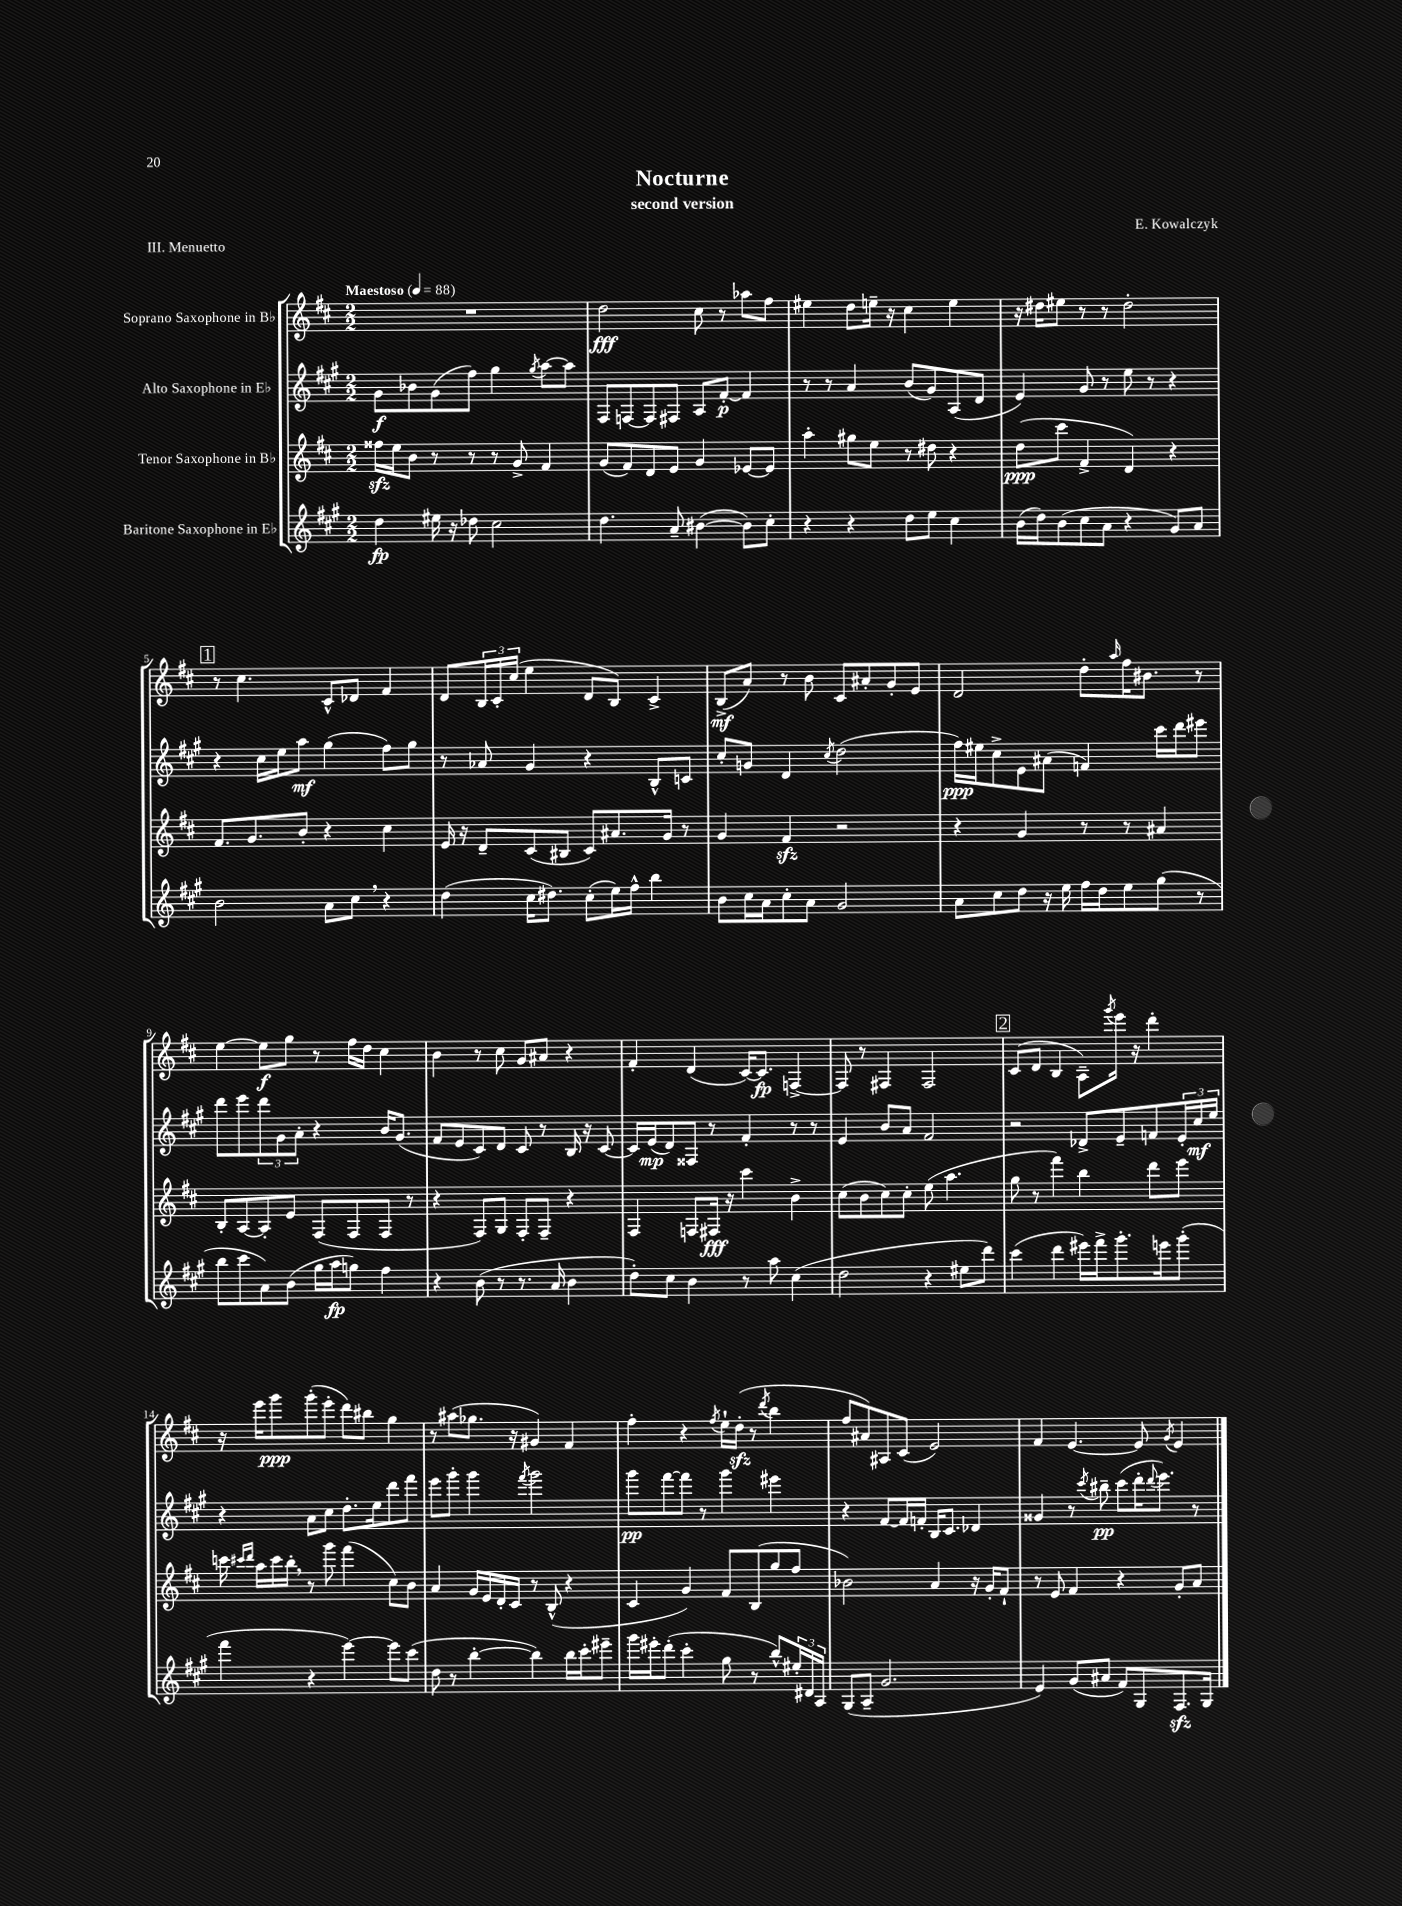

**kern	**kern	**kern	**kern
*staff4	*staff3	*staff2	*staff1
*clefG2	*clefG2	*clefG2	*clefG2
*k[f#c#g#]	*k[f#c#]	*k[f#c#g#]	*k[f#c#]
*M2/2	*M2/2	*M2/2	*M2/2
*MM88	*MM88	*MM88	*MM88
4dd	16ff##	8g#	1r
.	16ee	.	.
.	8b	8b-	.
16ee#	8r	(8g#	.
16r	.	.	.
8dd-	8r	8ff#)	.
2cc#	8r	4gg#	.
.	8g^	.	.
.	.	8qgg#	.
.	4f#	[8aa	.
.	.	8aa]	.
=	=	=	=
4.dd	(8g	8F#	2dd
.	8f#)	[8F	.
.	8d	8F]	.
8a~	8e	8F#	.
([4b#	4g	8A	8cc#
.	.	[8f#'	8r
8b#])	[8e-	4f#]	8aa-
8cc#'	8e-]	.	8ff#
=	=	=	=
4r	4aa'	8r	4ee#
.	.	8r	.
4r	8gg#	4a	8dd
.	8ee	.	16ee~
.	.	.	16r
8dd	8r	(8b	4cc#
8ee	8dd#	8g#)	.
4cc#	4r	(8A	4ee
.	.	8d	.
=	=	=	=
(16b	(8dd	4e)	16r
16dd)	.	.	16dd#
(8b	8ccc#	.	8ee#
8cc#	4f#^	8g#	8r
8a	.	8r	8r
4r	4d)	8ee	2dd#'
.	.	8r	.
8g#)	4r	4r	.
8a	.	.	.
=	=	=	=
2b	8.f#	4r	8r
.	.	.	4.cc#
.	8.g	.	.
.	.	16cc#	.
.	.	16ee	.
.	8b'	8aa	.
8a	4r	(4gg#	8c#^^
8cc#	.	.	8d-
4r	4cc#	8ff#)	4f#
.	.	8gg#	.
=	=	=	=
(4dd	16e	8r	8d
.	16r	.	.
.	8d~	8a-	24B
.	.	.	24c#'
.	.	.	(24cc#
16cc#	(8c#	4g#	4ee
8.dd#)	.	.	.
.	8B#	.	.
(8cc#'	8c#)	4r	8d
16ee)	8.a#	.	8B)
16ff#^^	.	.	.
4bb	.	8B^^	4c#^
.	16g	.	.
.	8r	8c	.
=	=	=	=
8b	4g	8cc#'	(8B^
16cc#	.	8g	8a)
16a	.	.	.
8cc#'	4f#	4d	8r
8a	.	.	8b
.	.	8qcc#	.
2g#	2r	(2dd	8c#
.	.	.	8a#'
.	.	.	8g'
.	.	.	8e
=	=	=	=
8a	4r	16ff#)	2d
.	.	16ee#	.
8cc#	.	8cc#^	.
8dd	4g	8e	.
16r	.	(8a#	.
16ee	.	.	.
16ff#	8r	4f)	8dd'
16dd	.	.	.
.	.	.	16qqaa
8ee	8r	.	16ff#
.	.	.	8.b#
(8gg#	4a#	16ccc#	.
.	.	16ddd	.
8r	.	8eee#	8r
=	=	=	=
8bb	8B'	8ddd	[4ee
8ccc#	[8A	8eee	.
8a)	8A']	12ddd	8ee]
.	.	12g#	.
(8b	8e	.	8gg
.	.	12a'	.
16gg#	(8F#	4r	8r
16aa	.	.	.
8gg)	8F#	.	16ff#
.	.	.	16dd
4ff#	8F#	16b	4cc#
.	.	(8.g#	.
.	8r	.	.
=	=	=	=
4r	4r	8f#	4b
.	.	8e	.
(8b	8F#)	8c#)	8r
8r	8G	8d	8cc#
8.r	8F#'	8c#	8g
.	8F#~	8r	8a#
16a	.	.	.
4b	4r	16B	4r
.	.	16r	.
.	.	[8c#	.
=	=	=	=
8dd')	4F#	16c#]	4f#'
.	.	(16e	.
8cc#	.	8d)	.
4b	8F	8F##	(4d
.	16F#	8r	.
.	16r	.	.
8r	4ccc#	4f#'	[16c#)
.	.	.	8.c#]
8aa	.	.	.
(4cc#	4b^	8r	[4F^
.	.	8r	.
=	=	=	=
2dd	(8cc#	4e	8F]
.	8b	.	8r
.	8cc#)	8b	4F#
.	8cc#'	8a	.
4r	(8ee	2f#	2F#
.	4.aa	.	.
8ee#	.	.	.
8ddd)	.	.	.
=	=	=	=
(4ccc#	8gg	2r	(8c#
.	8r	.	8d
4ddd	4fff#)	.	4B
16eee#)	4bb	8d-^	8A~)
16fff#^	.	.	.
.	.	.	8qggg
8.ggg#'	.	8e~	16eee
.	.	.	16r
.	8ddd	8f	4ddd'
16eee	.	.	.
(8ggg#'	8eee	24e'	.
.	.	24cc#	.
.	.	24ee	.
=	=	=	=
4fff#	16ccc	4r	16r
.	16qqccc#	.	.
.	16qqddd	.	.
.	16aa	.	16eee
.	16ccc#	.	8ggg
.	16bb'	.	.
4r	8r	8a	(8ggg'
.	8ggg	8cc#	8eee'
[4eee)	(4fff#	8.dd'	8ddd)
.	.	.	8bb#
.	.	16ee	.
8eee]	8cc#)	8ddd	4gg
(8ccc#	8b	8fff#	.
=	=	=	=
8dd	4a	8eee	8r
8r	.	8ggg#'	(8aa#
[4bb'	16g	4ggg#	8.gg-
.	16e	.	.
.	16d'	.	.
.	16c#	.	16r
.	.	8qfff#	.
4bb])	8r	2ggg#	4g#)
.	(8B^^	.	.
16bb	4r	.	4f#
16ccc#'	.	.	.
8eee#~	.	.	.
=	=	=	=
16ggg#	4c#	8ggg#	4ff#'
16eee#'	.	.	.
(8ddd'	.	[8fff#	.
4ccc#'	4g)	8fff#]	4r
.	.	8r	.
.	.	.	8qff#
8gg#	8f#	4ggg#	16ee`
.	.	.	(16dd'
8r	(8B	.	8r
.	.	.	8qddd
8bb^^)	8gg	4eee#	4bb
24ee#'	8ff#	.	.
24d#	.	.	.
24A	.	.	.
=	=	=	=
(8G#	2b-)	4r	8ff#
8A~	.	.	8a#)
2.g#	.	[8f#	8A#
.	.	16f#]	(8c#
.	.	16f'	.
.	4a	16B	2e)
.	.	8.c#	.
.	16r	4d-	.
.	16g'	.	.
.	8f#`	.	.
=	=	=	=
4e)	8r	4g##	4f#
.	8e	.	.
(8g#	4f#	8r	[4.e
.	.	8qccc#	.
8a#	.	8bb#~	.
8f#)	4r	(8ccc#	.
8G#	.	16ddd'	8e]
.	.	8qqddd	.
.	.	8.eee)	.
.	.	.	8qg
8.F#	8g'	.	4e
.	8a	8r	.
16G#	.	.	.
==	==	==	==
*-	*-	*-	*-
